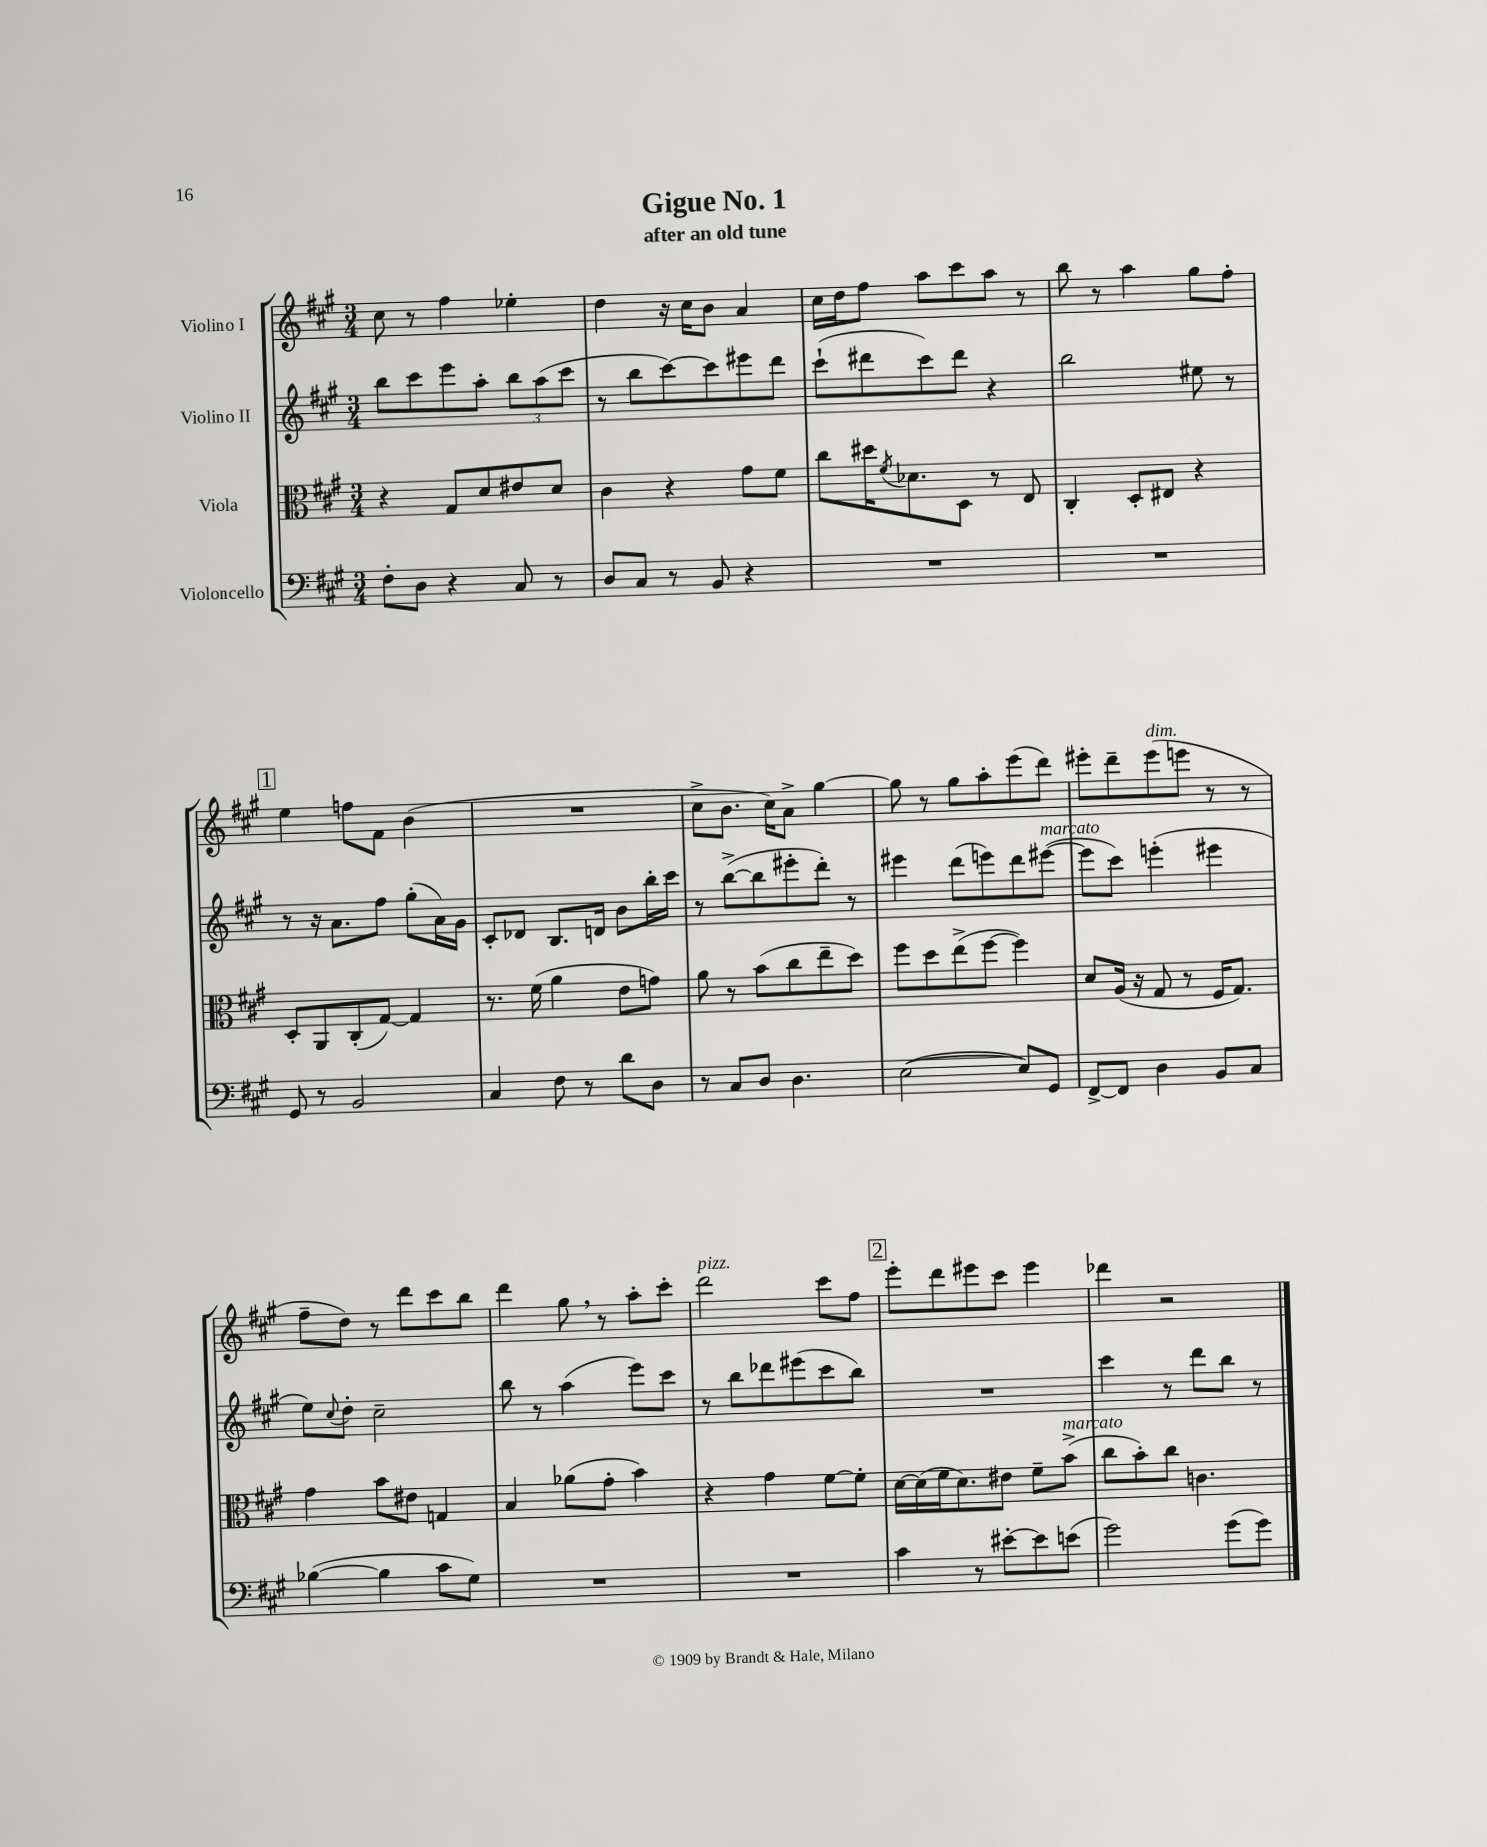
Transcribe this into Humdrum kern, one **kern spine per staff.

**kern	**kern	**kern	**kern
*staff4	*staff3	*staff2	*staff1
*clefF4	*clefC3	*clefG2	*clefG2
*k[f#c#g#]	*k[f#c#g#]	*k[f#c#g#]	*k[f#c#g#]
*M3/4	*M3/4	*M3/4	*M3/4
8F#'	4r	8bb	8cc#
8D	.	8ccc#	8r
4r	8G#	8eee	4ff#
.	8d	8aa'	.
8C#	8e#	12bb	4ee-'
.	.	(12aa	.
8r	8d	.	.
.	.	12ccc#	.
=	=	=	=
8D	4c#	8r	4dd
8C#	.	8bb	.
8r	4r	[8ccc#)	16r
.	.	.	16cc#
8BB	.	8ccc#]	8b
4r	8g#	8eee#	4a
.	8f#	8ddd	.
=	=	=	=
2.r	8cc#	(8ccc#`	16cc#
.	.	.	16dd
.	16dd#	8ddd#	8ff#
.	8qf#	.	.
.	8.d-	.	.
.	.	8ccc#)	8aa
.	8D	8ddd#	8ccc#
.	8r	4r	8aa
.	8E	.	8r
=	=	=	=
2.r	4C#'	2bb	8bb
.	.	.	8r
.	8D'	.	4aa
.	8E#	.	.
.	4r	8ee#	8gg#
.	.	8r	8ff#'
=	=	=	=
8GG#	8D'	8r	4ee
8r	8AA	16r	.
.	.	8.a	.
2BB	(8C#'	.	8ff
.	[8G#)	8ff#	8f#
.	4G#]	(8gg#'	(4b
.	.	16a)	.
.	.	16g#	.
=	=	=	=
4C#	8.r	8c#'	2.r
.	.	8d-	.
.	(16f#	.	.
8F#	4a	8.B	.
8r	.	.	.
.	.	16d	.
8d	8e	8b	.
8D	8g)	16bb'	.
.	.	16ccc#	.
=	=	=	=
8r	8a	8r	8cc#^
8C#	8r	([8bb^	8.b
8D	(8b	8bb]	.
.	.	.	16cc#)
4.D	8cc#	8eee#'	8a^
.	8ee~	8ddd')	[4gg#
.	8dd)	8r	.
=	=	=	=
([2E	8ff#	4eee#	8gg#]
.	8dd	.	8r
.	(8ee^	(8ddd	8gg#
.	[8ff#	8eee)	8aa'
8E])	4ff#])	8ddd	(8eee
8GG#	.	([8eee#	8ddd)
=	=	=	=
[8FF#^	8d	8eee#]	8eee#'
8FF#]	(16A	8ccc#)	8ddd~
.	16r	.	.
4D	8G#	(4eee'	(8eee#
.	8r	.	8eee
8BB	16F#	4eee#	8r
.	8.G#)	.	.
8C#	.	.	8r
=	=	=	=
([4B-	4g#	8ee)	8ff#~
.	.	8qqcc#	.
.	.	8dd'	8dd)
4B-]	8b	2cc#~	8r
.	8e#	.	8ddd
8c#	4G	.	8ccc#
8G#)	.	.	8bb
=	=	=	=
2.r	4B	8bb	4ddd
.	.	8r	.
.	(8a-	(4aa	8gg#
.	8g#'	.	8r
.	4b)	8eee)	8aa'
.	.	8ccc#	8ccc#'
=	=	=	=
2.r	4r	8r	2ddd
.	.	8bb	.
.	4g#	8ddd-	.
.	.	(8eee#	.
.	[8f#	8ccc#	8ccc#
.	8f#']	8bb)	8ff#
=	=	=	=
4c#	[16d	2.r	8eee'
.	(16d]	.	.
.	16f#	.	8ddd
.	8.d)	.	.
8r	.	.	8eee#
[8e#'	8e#	.	8ccc#
8e#]	8f#~	.	4eee#
(8e	(8b^	.	.
=	=	=	=
2g#)	8cc#	4ccc#	4ddd-
.	8b')	.	.
.	8cc#	8r	2r
.	4.c	8ddd	.
(8g#	.	8bb	.
8g#)	.	8r	.
==	==	==	==
*-	*-	*-	*-
